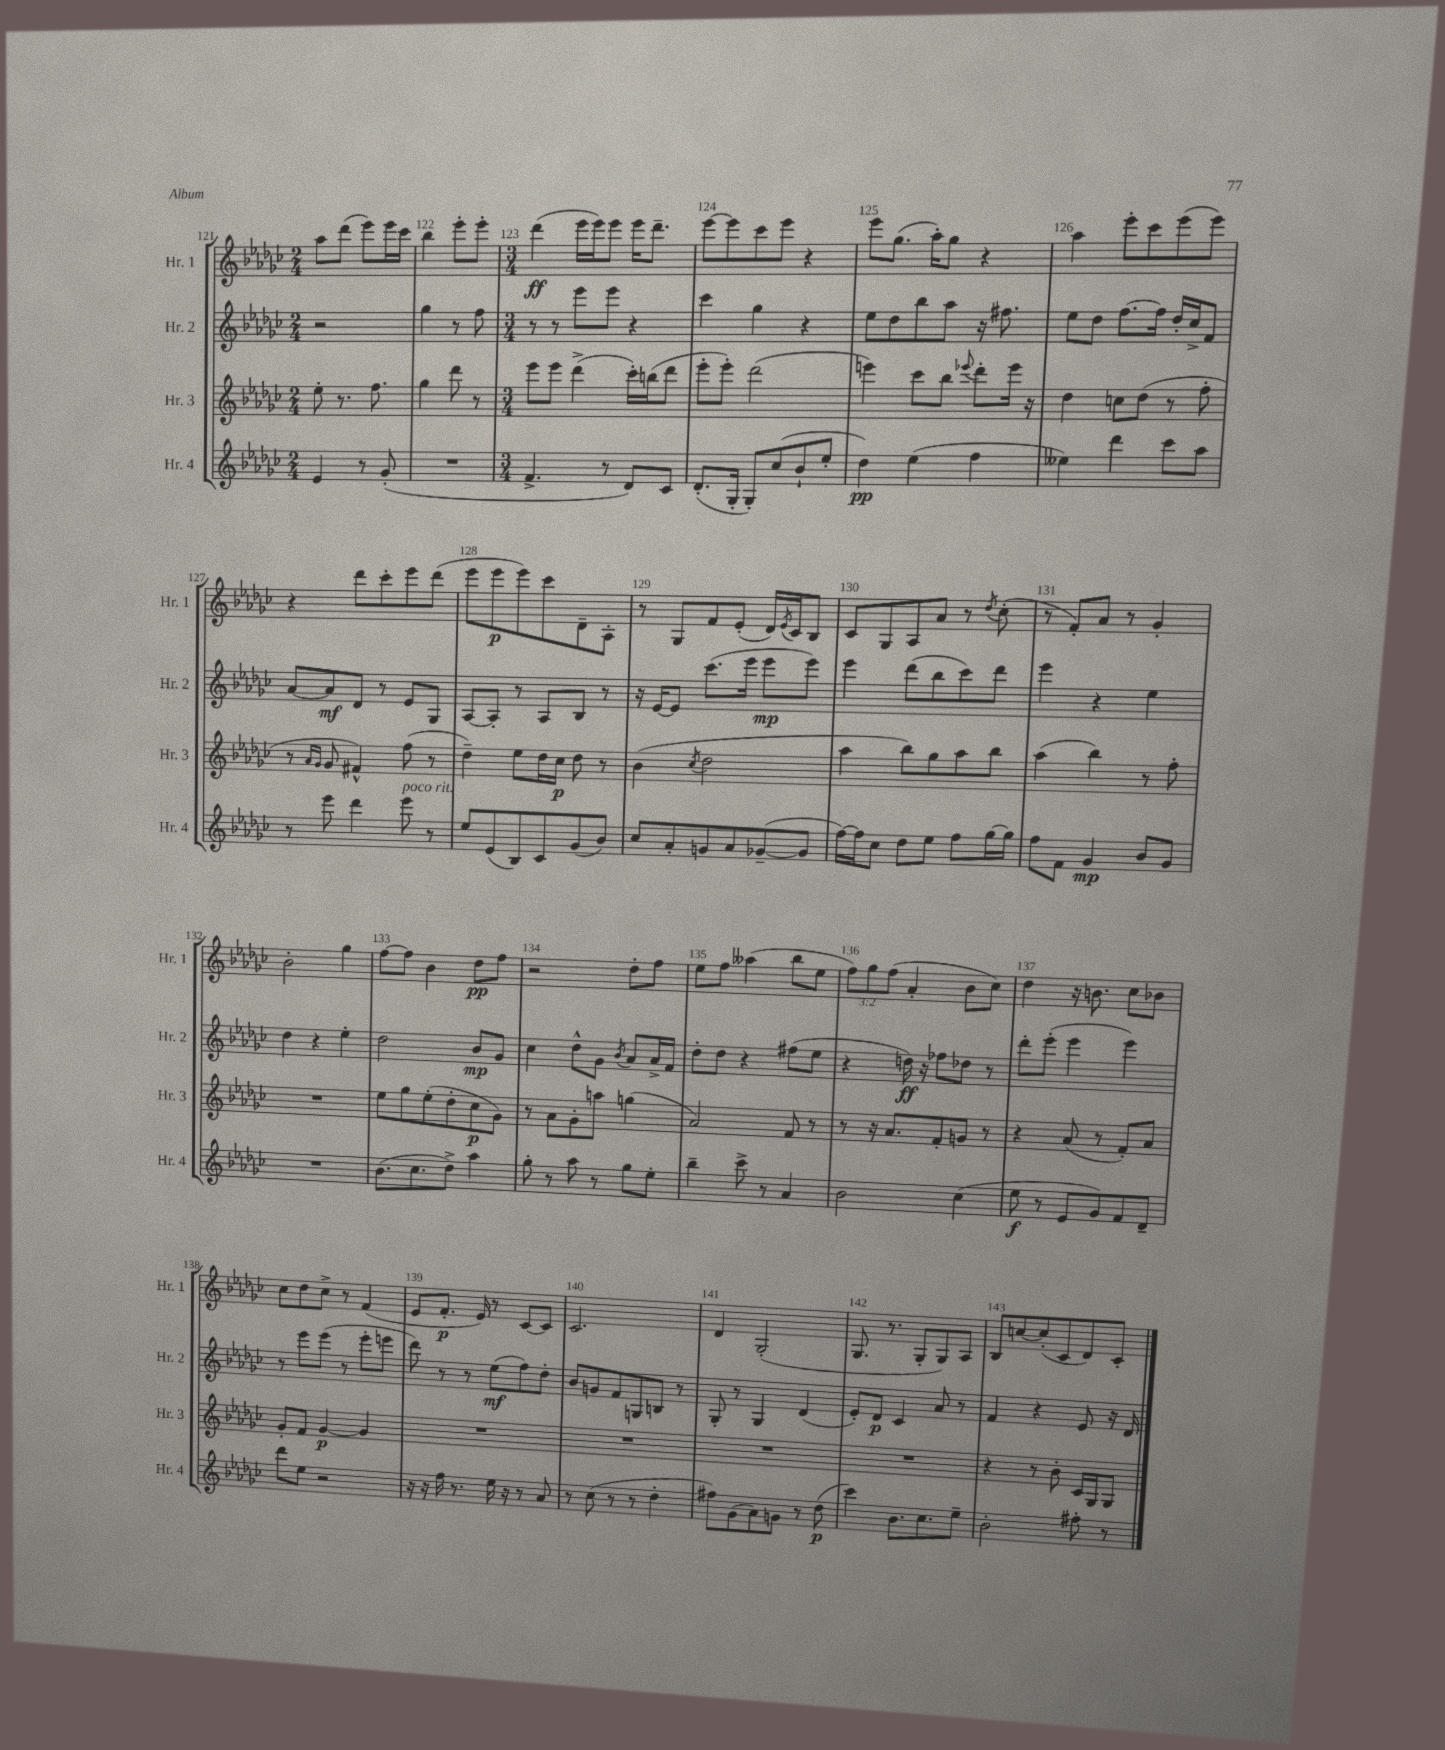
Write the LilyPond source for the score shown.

<<
\new StaffGroup <<
\new Staff = "s0" \with { instrumentName = "Hr. 1" shortInstrumentName = "Hr. 1" } {
    \clef treble \key ges \major \numericTimeSignature \time 2/4 \override Staff.TupletNumber.text = #tuplet-number::calc-fraction-text
    aes''8 des'''8( ees'''8) ees'''16 ces'''16 |
    bes''4 ees'''8-. ees'''8-. |
    \numericTimeSignature \time 3/4 des'''4\ff( ees'''16 ees'''16) ees'''8 ees'''16 des'''8.-- |
    ees'''8~ ees'''8 ces'''8 ees'''8 r4 |
    ees'''8 ges''8.( aes''16-.) ges''8 r4 |
    aes''4 ees'''8-. ces'''8 ees'''8( ees'''8) |
    r4 des'''8 ces'''8-. ees'''8 des'''8( |
    ees'''8 ees'''8\p ees'''8) ces'''8 des'8-- aes8-. |
    r8 ges8 f'8 ees'8-.( des'16) \acciaccatura { ees'8 } ces'16 bes8 |
    ces'8 ges8 aes8 aes'8 r8 \acciaccatura { des''8 } ces''8-.( |
    r8 f'8-.) aes'8 r8 ges'4-. |
    bes'2-. ges''4 |
    f''8~ f''8 bes'4 des''8\pp f''8 |
    r2 des''8-. f''8 |
    ees''8 f''8 aeses''4( bes''8 ees''8 |
    \tuplet 3/2 { f''8) ges''8 f''8( } aes'4-. bes'8 ces''8) |
    des''4 r16 b'8. ces''8 bes'8 |
    ces''8 des''8 ces''8-> r8 f'4( |
    ees'8 f'8.-.\p ees'16) r8 ces'8~ ces'8 |
    ces'2. |
    des'4 ges2-.( |
    ges8. r8. ges8-. ges8) aes8 |
    bes8 c''8~ c''8-.( ces'8 des'8) ces'8-. \bar "|." |
}
\new Staff = "s1" \with { instrumentName = "Hr. 2" shortInstrumentName = "Hr. 2" } {
    \clef treble \key ges \major \numericTimeSignature \time 2/4
    r2 |
    ges''4 r8 f''8 |
    \numericTimeSignature \time 3/4 r8 r8 ees'''8 ees'''8 r4 |
    ces'''4 ges''4 r4 |
    ees''8 des''8 bes''8 aes''8 r16 fis''8. |
    ees''8 des''8 f''8.~ f''16 des''16-. ces''16-> f'8 |
    aes'8~ aes'8\mf des'8 r8 ees'8 ges8 |
    aes8~ aes8-. r8 aes8 bes8 r8 |
    r16 ees'16~ ees'8 ces'''8.( ees'''16 ees'''8\mp ees'''8) |
    ees'''4 des'''8( bes''8 ces'''8) des'''8 |
    ees'''4 r4 ees''4 |
    des''4 r4 ees''4-. |
    des''2 bes'8\mp ges'8 |
    ces''4 des''8-^ ges'8 \acciaccatura { bes'8 } aes'8 aes'16-> f'16 |
    des''8-. des''8 r4 fis''8( ees''8 |
    r4 d''16\ff) r16 fes''8 des''8 r8 |
    des'''8-. ees'''8-.( ees'''4 ees'''4) |
    r8 ees'''8 ees'''8( r8 ees'''8-. e'''8 |
    des'''8) r8 r8 ees''8\mf( f''8) des''8-. |
    bes'8 g'8 f'8 g8 b8 r8 |
    ges8-. r8 ges4 des'4( |
    ees'8-.) des'8\p ces'4 aes'8 r8 |
    f'4 r4 ees'8 r16 des'16 \bar "|." |
}
\new Staff = "s2" \with { instrumentName = "Hr. 3" shortInstrumentName = "Hr. 3" } {
    \clef treble \key ges \major \numericTimeSignature \time 2/4
    ees''8-. r8. f''8. |
    ges''4 des'''8 r8 |
    \numericTimeSignature \time 3/4 ees'''8 ees'''8 des'''4->( ces'''16-.) b''16( des'''8 |
    ees'''8-. ees'''8-.) des'''2( |
    e'''4) ces'''8 bes''8 \appoggiatura { ees'''8 } des'''8-. ees'''16 r16 |
    des''4 c''8 des''8( r8 f''8-. |
    r8 \grace { aes'16 ges'16 } ges'8 fis'4-^) f''8( r8 |
    des''4--) ees''8 des''16 ces''16\p des''8 r8 |
    bes'4( \acciaccatura { ces''8 } des''2 |
    aes''4 bes''8) ges''8 aes''8 bes''8 |
    aes''4( bes''4) r8 f''8-. |
    R2. |
    ees''8 ges''8 ees''8-.( des''8-. ces''8\p ges'8) |
    r8 aes'8 ges'8-. a''8 g''4( |
    aes'2) f'8 r8 |
    r8 r16 aes'8. f'8-. g'8 r8 |
    r4 aes'8( r8 f'8-.) aes'8 |
    ges'8-. f'8 ges'4~\p ges'4 |
    R2. |
    R2. |
    R2. |
    R2. |
    r4 r8 bes'8-. ces'16 ges16 ges8 \bar "|." |
}
\new Staff = "s3" \with { instrumentName = "Hr. 4" shortInstrumentName = "Hr. 4" } {
    \clef treble \key ges \major \numericTimeSignature \time 2/4
    ees'4 r8 ges'8-.( |
    R2 |
    \numericTimeSignature \time 3/4 f'4.-> r8 des'8) ces'8 |
    des'8.-.( ges16-. ges8-.) ces''8( bes'8-! ees''8-. |
    des''4\pp) ees''4( f''4 |
    eeses''4) des'''4 ces'''8 aes''8 |
    r8 ees'''8 des'''4 ees'''8^\markup { \italic "poco rit." } r8 |
    ees''8 ees'8( bes8) ces'8 ges'8( bes'8) |
    ces''8 aes'8-. g'8 aes'8 ges'8~--( ges'8 |
    f''16~) f''16 ces''8 des''8 ees''8 f''8 ges''16~ ges''16 |
    f''8 f'8 ges'4\mp bes'8 ges'8 |
    R2. |
    bes'8.( ces''8. des''8->) aes''4 |
    ges''8-. r8 aes''8 r8 ges''8 ees''8-. |
    bes''4-- ces'''8-> r8 aes'4 |
    bes'2 ces''4( |
    ees''8\f r8 ees'8 ges'8) f'8 des'8-- |
    des'''8 ees''8 r2 |
    r16 r16 f''16 r8. ees''16 r16 r8 aes'8 |
    r8 ces''8( r8 r8 des''4-. |
    fis''8) ges'8( aes'8) g'8 r8 des''8\p( |
    ces'''4) bes'8. ces''8. ees''8-- |
    bes'2-. fis''8-. r8 \bar "|." |
}
>>
>>
\layout { \context { \Score currentBarNumber = #121 \override BarNumber.break-visibility = ##(#f #t #t) barNumberVisibility = #all-bar-numbers-visible } }
